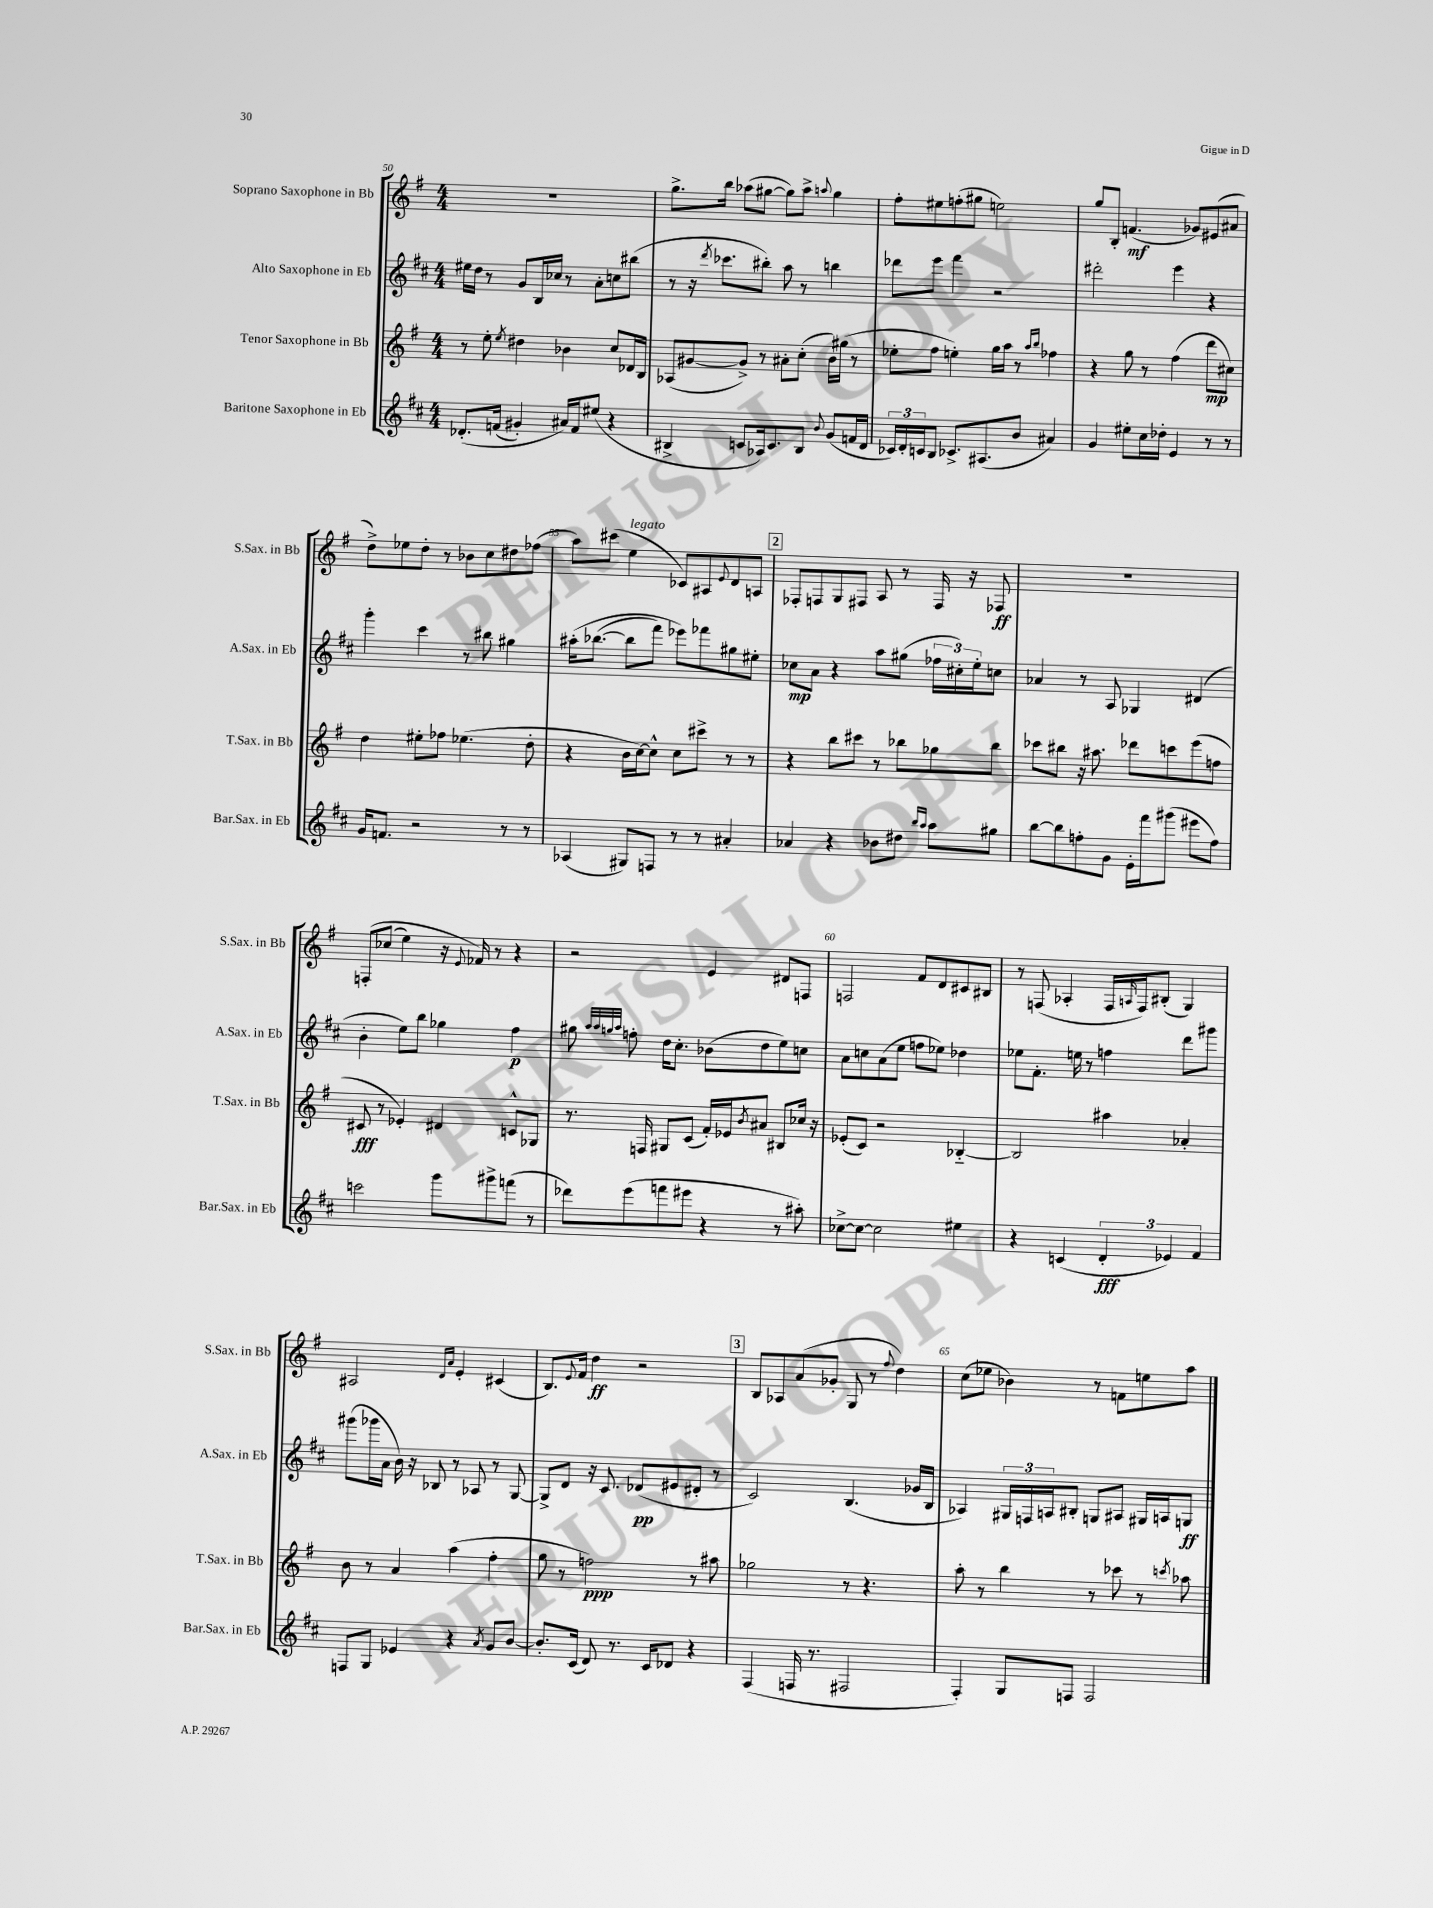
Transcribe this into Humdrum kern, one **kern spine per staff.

**kern	**dynam	**kern	**dynam	**kern	**dynam	**kern	**dynam
*part4	*part4	*part3	*part3	*part2	*part2	*part1	*part1
*staff4	*staff4	*staff3	*staff3	*staff2	*staff2	*staff1	*staff1
*I"Baritone Saxophone in Eb	*	*I"Tenor Saxophone in Bb	*	*I"Alto Saxophone in Eb	*	*I"Soprano Saxophone in Bb	*
*I'Bar.Sax. in Eb	*	*I'T.Sax. in Bb	*	*I'A.Sax. in Eb	*	*I'S.Sax. in Bb	*
*clefG2	*	*clefG2	*	*clefG2	*	*clefG2	*
*k[f#c#]	*	*k[f#]	*	*k[f#c#]	*	*k[f#]	*
*M4/4	*	*M4/4	*	*M4/4	*	*M4/4	*
=50	=50	=50	=50	=50	=50	=50	=50
(8.d-X'/L	.	8r	.	16ee#X\LL	.	1r	.
.	.	.	.	16dd\JJ	.	.	.
.	.	8ee'\	.	8r	.	.	.
(16fn/Jk	.	.	.	.	.	.	.
.	.	8qee/	.	.	.	.	.
4g#X'/)	.	4dd#X\	.	8g/L	.	.	.
.	.	.	.	16B/L	.	.	.
.	.	.	.	16cc-X/JJ	.	.	.
16a#X/LL)	.	4b-X\	.	8r	.	.	.
16f/J	.	.	.	.	.	.	.
(8ee#X/J	.	.	.	8a'\L	.	.	.
4r	.	8cc/L	.	8ccn\	.	.	.
.	.	16d-X/L	.	(8bb#X\J	.	.	.
.	.	16B/JJ	.	.	.	.	.
=51	=51	=51	=51	=51	=51	=51	=51
4B#X^/	.	(8A-X/L	.	8r	.	8.gg^\L	.
.	.	[8g#X/	.	16r	.	.	.
.	.	.	.	8qddd/	.	.	.
.	.	.	.	8.ccc-X\L	.	16bb\Jk	.
8cn/L	.	8g#^/J])	.	.	.	(8aa-X\L	.
16A-X/k)	.	8r	.	8bb#X'\J)	.	[8gg#X\J	.
8.c/	.	.	.	.	.	.	.
.	.	8a#X'\L	.	8aa\	.	8gg#\L])	.
8B#/J	.	(8cc'\J	.	8r	.	8aa-^\J	.
8qqb/	.	.	.	.	.	8qqaan/	.
(8g/L	.	16b\LL)	.	4bbn\	.	4gg#\	.
.	.	(16gg#X\JJ	.	.	.	.	.
16fn/L	.	8r	.	.	.	.	.
16d/JJ	.	.	.	.	.	.	.
=52	=52	=52	=52	=52	=52	=52	=52
24c-X/LL)	.	8ee-X'\L	.	8ddd-X\L	.	8ff#'\L	.
24d'/	.	.	.	.	.	.	.
24cn/J	.	.	.	.	.	.	.
8B/J	.	8ff#\J	.	8eee\J	.	8ee#X\	.
8.c-X^/L	.	4een'\)	.	4fff#\	.	(8ffn'\	.
.	.	.	.	.	.	8gg#X\J	.
(8.A#X/	.	.	.	.	.	.	.
.	.	16gg\LL	.	2r	.	2een\)	.
.	.	16aa\JJ	.	.	.	.	.
8b/J	.	8r	.	.	.	.	.
.	.	16qqaa/LL	.	.	.	.	.
.	.	16qqbb/JJ	.	.	.	.	.
4a#X/)	.	4ff-X\	.	.	.	.	.
=53	=53	=53	=53	=53	=53	=53	=53
4g/	.	4r	.	2ddd#X'\	.	8gg/L	.
.	.	.	.	.	.	8B'/J	.
8ee#X'\L	.	8gg\	.	.	.	(4.fn/	mf
16cc#\L	.	8r	.	.	.	.	.
16dd-X'\JJ	.	.	.	.	.	.	.
4e/	.	(4ff#\	.	4eee\	.	.	.
.	.	.	.	.	.	8g-X/L)	.
8r	.	8ddd\L	mp	4r	.	(8e#X/	.
8r	.	8cc#X\J)	.	.	.	8a#X/J	.
!!LO:LB:g=z
=54	=54	=54	=54	=54	=54	=54	=54
16g/KL	.	4dd\	.	4ggg'\	.	8dd^\L)	.
8.fn/J	.	.	.	.	.	.	.
.	.	.	.	.	.	8ee-X\	.
2r	.	8ee#X'\L	.	4ccc#\	.	8dd'\J	.
.	.	8ff-X\J	.	.	.	8r	.
.	.	(4.ee-X\	.	8r	.	8b-X\L	.
.	.	.	.	8bb#X\	.	8cc\	.
8r	.	.	.	4gg#X\	.	8dd#X\	.
8r	.	8dd'\	.	.	.	(8ff-X\J	.
=55	=55	=55	=55	=55	=55	=55	=55
(4A-X/	.	4r	.	(16aa#X'\KL	.	8aa\L)	.
.	.	.	.	([8.bb-X\J	.	.	.
.	.	.	.	.	.	(8ccc#X\J	.
!	!	!	!	!	!	!LO:TX:a:i:t=legato	!
8G#X/L)	.	16b\LL	.	8bb-\L]	.	4ee\	.
.	.	[16cc\J)	.	.	.	.	.
8Fn/J	.	8cc^^\J]	.	8fff#\J)	.	.	.
8r	.	8cc\L	.	8eee-X\L)	.	8c-X/L)	.
8r	.	8ccc#X^\J	.	8fff-X\	.	8A#X/	.
.	.	.	.	.	.	8qqe/	.
4a#X'/	.	8r	.	8gg#X\	.	8d/	.
.	.	8r	.	8ee#X'\J	.	8An/J	.
!!LO:REH:place=s1:t=2
=56	=56	=56	=56	=56	=56	=56	=56
4a-X/	.	4r	.	8cc-X\L	mp	8F-X'/L	.
.	.	.	.	8a\J	.	8Fn/	.
4r	.	8bb\L	.	4r	.	8G/	.
.	.	8ccc#X\J	.	.	.	8F#X/J	.
8b-X\L	.	8r	.	8aa\L	.	8A/	.
8dd#X\J	.	8bb-X\L	.	(8gg#X\J	.	8r	.
16qqbb/LL	.	.	.	.	.	.	.
16qqaa/JJ	.	.	.	.	.	.	.
8aa\L	.	8gg-X\	.	24ff-X\LL	.	16F#/	.
.	.	.	.	24cc#X'\)	.	.	.
.	.	.	.	.	.	16r	.
.	.	.	.	24ee'\J	.	.	.
8gg#X\J	.	8bb-\J	.	8ccn\J	.	8F-X/	ff
=57	=57	=57	=57	=57	=57	=57	=57
[8bb\L	.	8ccc-X\L	.	4a-X/	.	1r	.
8bb\]	.	8bb#X\J	.	.	.	.	.
8ffn'\	.	16r	.	8r	.	.	.
.	.	8.aa#X\	.	.	.	.	.
8g\J	.	.	.	8A/	.	.	.
16e'\LL	.	8ddd-X\L	.	4G-X/	.	.	.
16fff#\J	.	.	.	.	.	.	.
(8ggg#X\J	.	8cccn\	.	.	.	.	.
8eee#X\L	.	(8eee\	.	(4d#X/	.	.	.
8ff\J)	.	8ffn\J	.	.	.	.	.
!!LO:LB:g=z
=58	=58	=58	=58	=58	=58	=58	=58
2cccn\	.	8c#X/	fff	4b'\	.	(8Fn'/L	.
.	.	8r	.	.	.	(8cc-X/J	.
.	.	4e-X'/)	.	8ee\L)	.	4ee\)	.
.	.	.	.	8bb\J	.	.	.
8ggg\L	.	4d#X/	.	4gg-X\	.	16r	.
.	.	.	.	.	.	8qqe/	.
.	.	.	.	.	.	16f-X/)	.
8ggg#X^\	.	.	.	.	.	8r	.
(8fffn\J	.	8cn^^/L	.	4ff#\	p	4r	.
8r	.	8G-X/J	.	.	.	.	.
=59	=59	=59	=59	=59	=59	=59	=59
8ddd-X\L)	.	8.r	.	8gg#X\	.	2r	.
.	.	.	.	32qqaa/LLL	.	.	.
.	.	.	.	32qqaa/	.	.	.
.	.	.	.	32qqggn/	.	.	.
.	.	.	.	32qqaa/JJJ	.	.	.
(8eee\	.	.	.	8ffn'\	.	.	.
.	.	16Fn/	.	.	.	.	.
8fffn\	.	8G#X/L	.	16dd\KL	.	.	.
.	.	.	.	8.cc#'\J	.	.	.
8eee#X\J	.	(8c/J	.	.	.	.	.
4r	.	16f#'/LL)	.	(8b-X\L	.	4e/	.
.	.	16e-X/J	.	.	.	.	.
.	.	8qb/	.	.	.	.	.
.	.	8a#X/J	.	8dd\	.	.	.
8r	.	8B#X/L	.	8ee\)	.	8d#X/L	.
8aa#X'\)	.	16cc-X/Jk	.	8ccn\J	.	8Fn/J	.
.	.	16r	.	.	.	.	.
=60	=60	=60	=60	=60	=60	=60	=60
[8cc-X^\L	.	(8e-X'/L	.	8a\L	.	2Fn/	.
8cc-\J_	.	8c/J)	.	8ccn\	.	.	.
2cc-\]	.	2r	.	(8a\	.	.	.
.	.	.	.	8ee\J	.	.	.
.	.	.	.	8ffn\L	.	8f#/L	.
.	.	.	.	8ee-X\J)	.	8d/	.
4ee#X\	.	[4B-X/	.	4dd-X\	.	8c#X/	.
.	.	.	.	.	.	8B#X/J	.
=61	=61	=61	=61	=61	=61	=61	=61
4r	.	2B-/]	.	8ee-X\L	.	8r	.
.	.	.	.	8.f#'\J	.	(8Fn/	.
(4cn/	.	.	.	.	.	4A-X'/	.
.	.	.	.	16een\	.	.	.
.	.	.	.	8r	.	.	.
6d'/	fff	4aa#X\	.	4ffn\	.	16F/LL	.
.	.	.	.	.	.	16qqAn/	.
.	.	.	.	.	.	16F/J)	.
.	.	.	.	.	.	(8B#X'/J	.
6e-X/)	.	.	.	.	.	.	.
.	.	4a-X'/	.	8ddd\L	.	4G/)	.
6f#/	.	.	.	.	.	.	.
.	.	.	.	8ggg#X\J	.	.	.
!!LO:LB:g=z
=62	=62	=62	=62	=62	=62	=62	=62
8Fn/L	.	8b\	.	(8ggg#X\L	.	2A#X/	.
8G/J	.	8r	.	16ggg-X\L	.	.	.
.	.	.	.	16a\JJ	.	.	.
4e-X/	.	4a/	.	16b\)	.	.	.
.	.	.	.	16r	.	.	.
.	.	.	.	8B-X/	.	.	.
.	.	.	.	.	.	16qqd/LL	.
.	.	.	.	.	.	16qqa/JJ	.
4r	.	(4aa\	.	8r	.	4e'/	.
.	.	.	.	8A-X/	.	.	.
8qa/	.	.	.	.	.	.	.
8g/L	.	4ff#'\	.	8r	.	(4c#X/	.
[8b/J	.	.	.	[8G/	.	.	.
=63	=63	=63	=63	=63	=63	=63	=63
8.b'/L]	.	8gg\	.	8G^/L]	.	8.B/L)	.
.	.	8r	.	8d/J	.	.	.
.	.	.	.	.	.	8qqe/	.
(16c#/Jk	.	.	.	.	.	16f#/Jk	.
8d/)	.	2ffn\)	ppp	16r	.	4dd\	ff
.	.	.	.	8.c#/	.	.	.
8.r	.	.	.	.	.	.	.
.	.	.	.	(8d-X/L	pp	2r	.
16c#/KL	.	.	.	.	.	.	.
8d-X/J	.	.	.	8e#X/	.	.	.
4r	.	8r	.	8d#X'/J	.	.	.
.	.	8aa#X\	.	8r	.	.	.
!!LO:REH:place=s1:t=3
=64	=64	=64	=64	=64	=64	=64	=64
(4F#/	.	2gg-X\	.	2c#/)	.	8B/L	.
.	.	.	.	.	.	8A-X/	.
16Fn/	.	.	.	.	.	(8a/	.
8.r	.	.	.	.	.	.	.
.	.	.	.	.	.	8g-X'/J	.
2F#X/	.	8r	.	(4.B/	.	8G/	.
.	.	4.r	.	.	.	8r	.
.	.	.	.	.	.	8qqff#/	.
.	.	.	.	.	.	4dd\)	.
.	.	.	.	16g-X/LL	.	.	.
.	.	.	.	16B/JJ	.	.	.
=65	=65	=65	=65	=65	=65	=65	=65
4F#'/)	.	8aa'\	.	4A-X/)	.	(8cc\L	.
.	.	8r	.	.	.	8ee-X\J	.
8G/L	.	4bb\	.	24G#X/LL	.	4b-X\)	.
.	.	.	.	24Fn/	.	.	.
.	.	.	.	24An/J	.	.	.
8Fn/J	.	.	.	8B#X'/J	.	.	.
2F/	.	8r	.	8Gn/L	.	8r	.
.	.	8ccc-X\	.	8A#X/J	.	8fn\L	.
.	.	8r	.	16G#X/LL	.	8een\	.
.	.	.	.	16An/J	.	.	.
.	.	8qcccn/	.	.	.	.	.
.	.	8aa-X\	.	8Gn/J	ff	8aa\J	.
==	==	==	==	==	==	==	==
*-	*-	*-	*-	*-	*-	*-	*-
